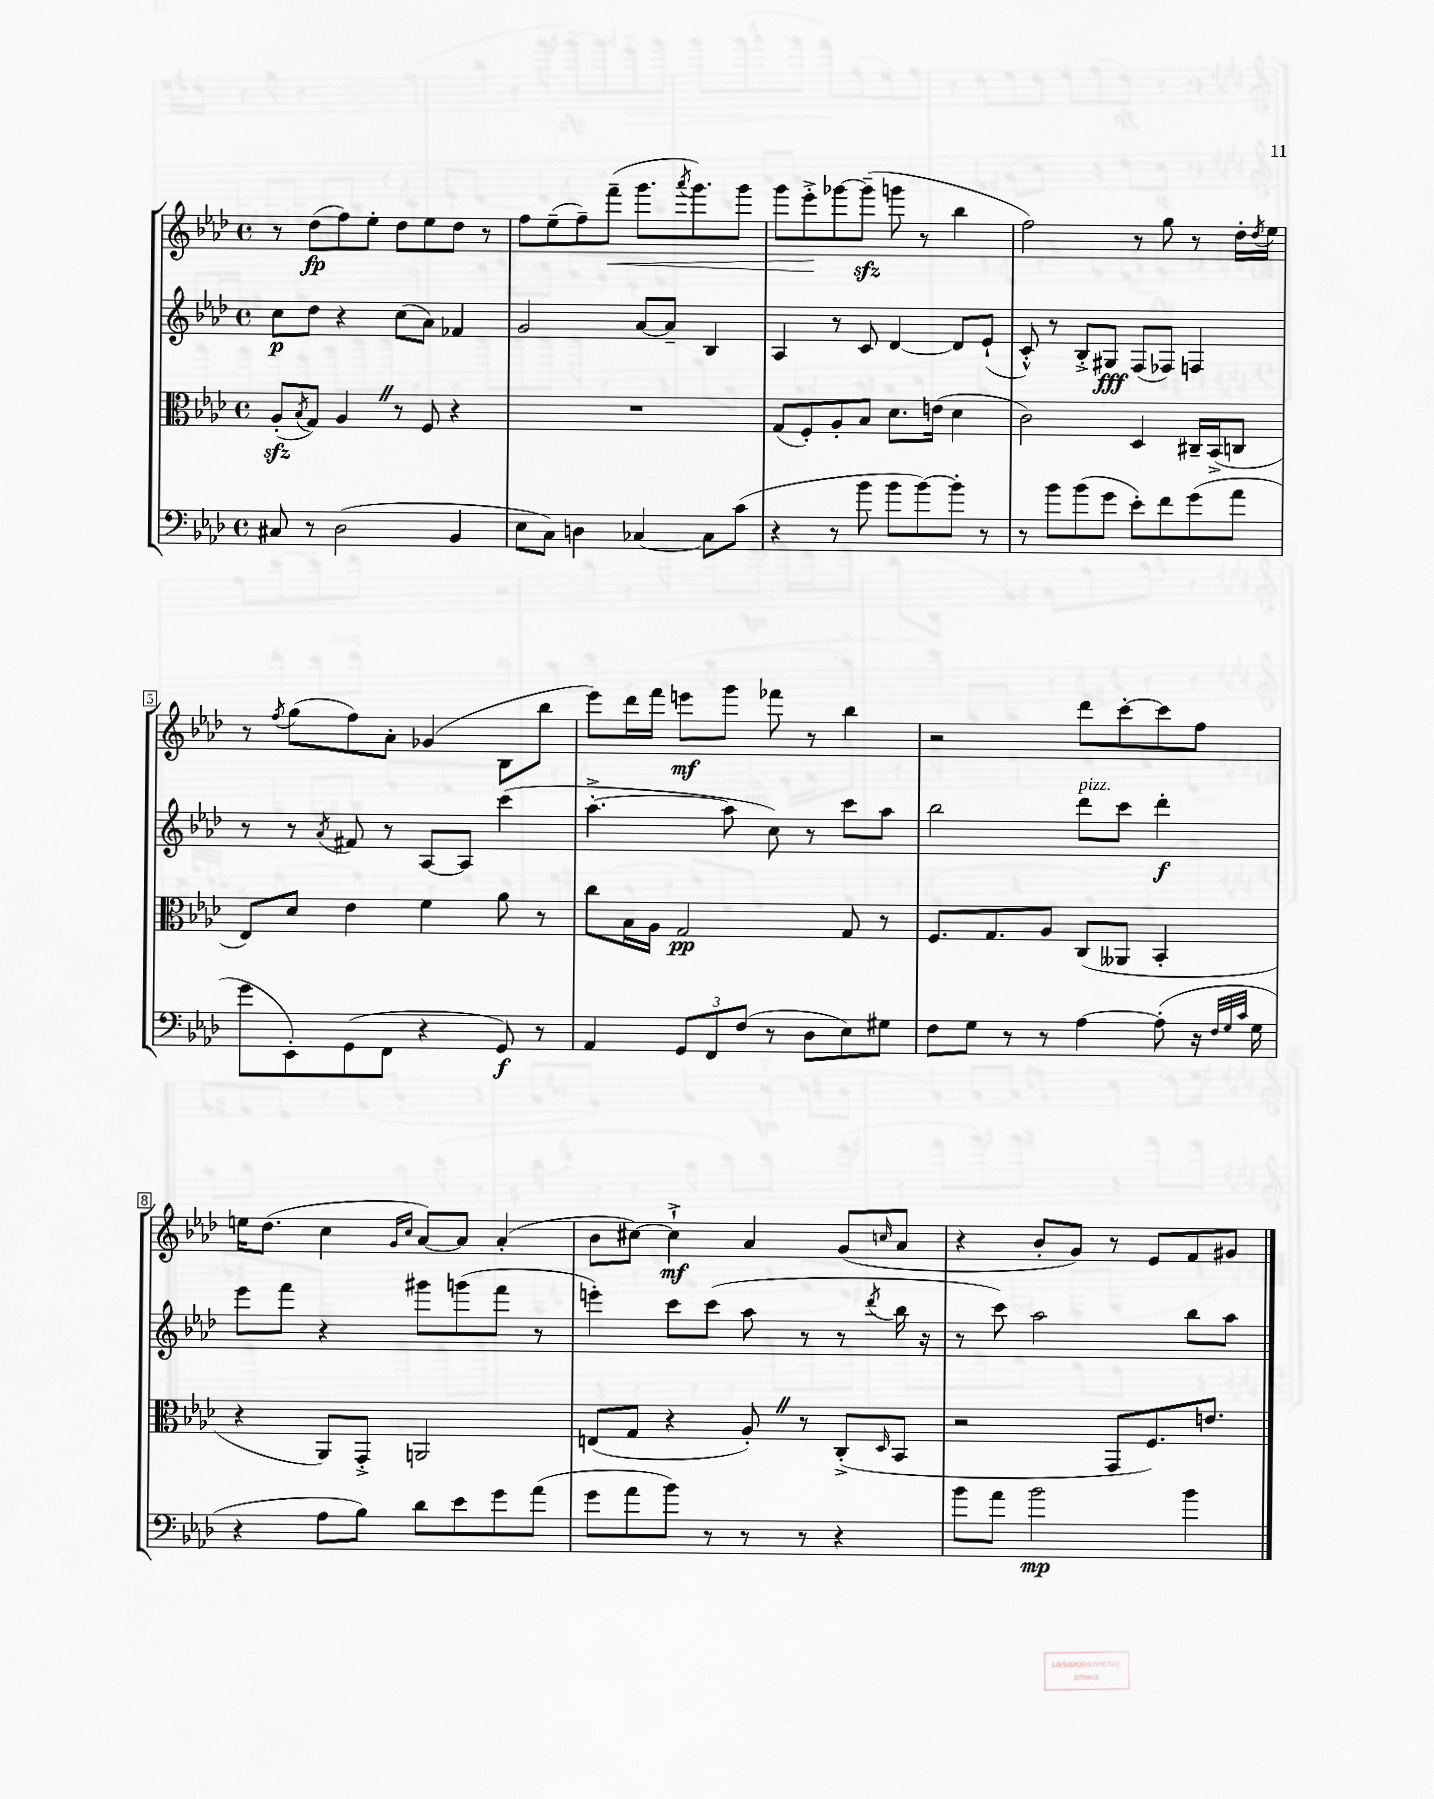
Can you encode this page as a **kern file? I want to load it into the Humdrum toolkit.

**kern	**kern	**kern	**kern
*staff4	*staff3	*staff2	*staff1
*clefF4	*clefC3	*clefG2	*clefG2
*k[b-e-a-d-]	*k[b-e-a-d-]	*k[b-e-a-d-]	*k[b-e-a-d-]
*M4/4	*M4/4	*M4/4	*M4/4
*met(c)	*met(c)	*met(c)	*met(c)
8C#/	(8A-'/L	8cc\L	8r
.	8qB-/	.	.
8r	8G/J)	8dd-\J	(8dd-\L
(2D-\	4A-/	4r	8ff\)
.	.	.	8ee-'\J
.	8r	(8cc\L	8dd-\L
.	8F/	8a-\J)	8ee-\
4BB-/	4r	4f-/	8dd-\J
.	.	.	8r
=	=	=	=
8E-\L	1r	2g/	8ff\L
8C\J)	.	.	(8ee-~\
4D\	.	.	8ff~\)
.	.	.	(8fff~\J
[4C-/	.	[8a-/L	8.ggg\L
.	.	8a-~/]J	.
.	.	.	8qaaa-/
.	.	.	8.ggg\)
8C-\]L	.	4B-/	.
(8c\J	.	.	8ggg\J
=	=	=	=
4r	(8G/L	4A-/	8ggg\L
.	8F'/)	.	8eee-'^\
8r	8A-'/	8r	[8ggg-\
8b-\	8B-/J	8c/	(8ggg-~\]J
8b-\L	8.d-\L	[4d-/	8ggg\
[8b-\)	.	.	8r
.	(16e\Jk	.	.
8b-'\]J	4d-\	8d-/]L	4bb-\
8r	.	(8e-`/J	.
=	=	=	=
8r	2c\)	8c'^^/)	2ff\)
8b-\L	.	8r	.
(8b-\	.	8B-'^/L	.
8g\J	.	8G#/J	.
8e-'\L)	4D-/	(8F/L	8r
8f\	.	8F-/J)	8gg\
(8g\	16C#~/LL	4F/	8r
.	(16BB-^/J	.	.
8a-\J	8C/J	.	16dd-'\LL
.	.	.	8qdd-/
.	.	.	16ee-\JJ
=	=	=	=
8g\L	8E-/L)	8r	8r
.	.	.	8qff/
8EE-'\)	8d-/J	8r	(8gg\L
.	.	8qa-/	.
(8GG\	4e-\	8f#/	8ff\)
8FF\J	.	8r	8a-'\J
4r	4f\	[8A-/L	(4g-/
.	.	8A-/]J	.
8GG/)	8a-\	(4ccc\	8B-\L
8r	8r	.	8bb-\J
=	=	=	=
4AA-/	8cc\L	[4.aa-'^\	8eee-\L)
.	16B-\L	.	16ddd-\L
.	16A-\JJ	.	16fff\JJ
12GG/L	2G/	.	8eee\L
12FF/	.	.	.
.	.	8aa-\]	8ggg\J
(12F/J	.	.	.
8r	.	8cc\)	8fff-\
8D-\L	.	8r	8r
8E-\)	8G/	8ccc\L	4bb-\
8G#\J	8r	8aa-\J	.
=	=	=	=
8F\L	8.F/L	2bb-\	2r
8G\J	.	.	.
.	8.G/	.	.
8r	.	.	.
8r	8A-/J	.	.
[4A-\	(8C/L	8ddd-\L	8ddd-\L
.	8AA--/J	8ccc\J	[8ccc'\
(8A-'\]	4BB-'/	4ddd-'\	8ccc\]
16r	.	.	8ff\J
32qqF/LLL	.	.	.
32qqG/	.	.	.
32qqc/JJJ	.	.	.
16G\	.	.	.
=	=	=	=
4r	4r	8eee-\L	16ee\LK
.	.	.	(8.dd-\J
.	.	8fff\J	.
8A-\L	8AA-/L)	4r	4cc\
8B-\J)	8GG'^/J	.	.
.	.	.	16qqg/LL
.	.	.	16qqcc/JJ
8d-\L	2AA/	8ggg#\L	[8a-/L)
8e-\	.	(8ggg\	8a-/]J
8g\	.	8fff\J	(4a-'/
(8a-\J	.	8r	.
=	=	=	=
8g\L	(8E/L	4eee'\)	8b-\L
8a-\	8G/J	.	[8cc#\J)
8b-\J)	4r	8ccc\L	4cc#`^\]
8r	.	(8ccc\J	.
8r	8A-'/)	8aa-\	4a-/
8r	8r	8r	.
4r	(8C'^/L	8r	(8g/L
.	16qqD-/	8qddd-/	16qqcc/
.	8BB-/J	16bb-\	8a-/J
.	.	16r	.
=	=	=	=
8b-\L	2r	8r	4r
8a-\J	.	8ccc\)	.
2b-\	.	2aa-\	8b-'/L
.	.	.	8g/J)
.	8GG/L	.	8r
.	8.F/)	.	8e-/L
4b-\	.	8bb-\L	8f/
.	8.e/J	.	.
.	.	8aa-\J	8g#/J
==	==	==	==
*-	*-	*-	*-
